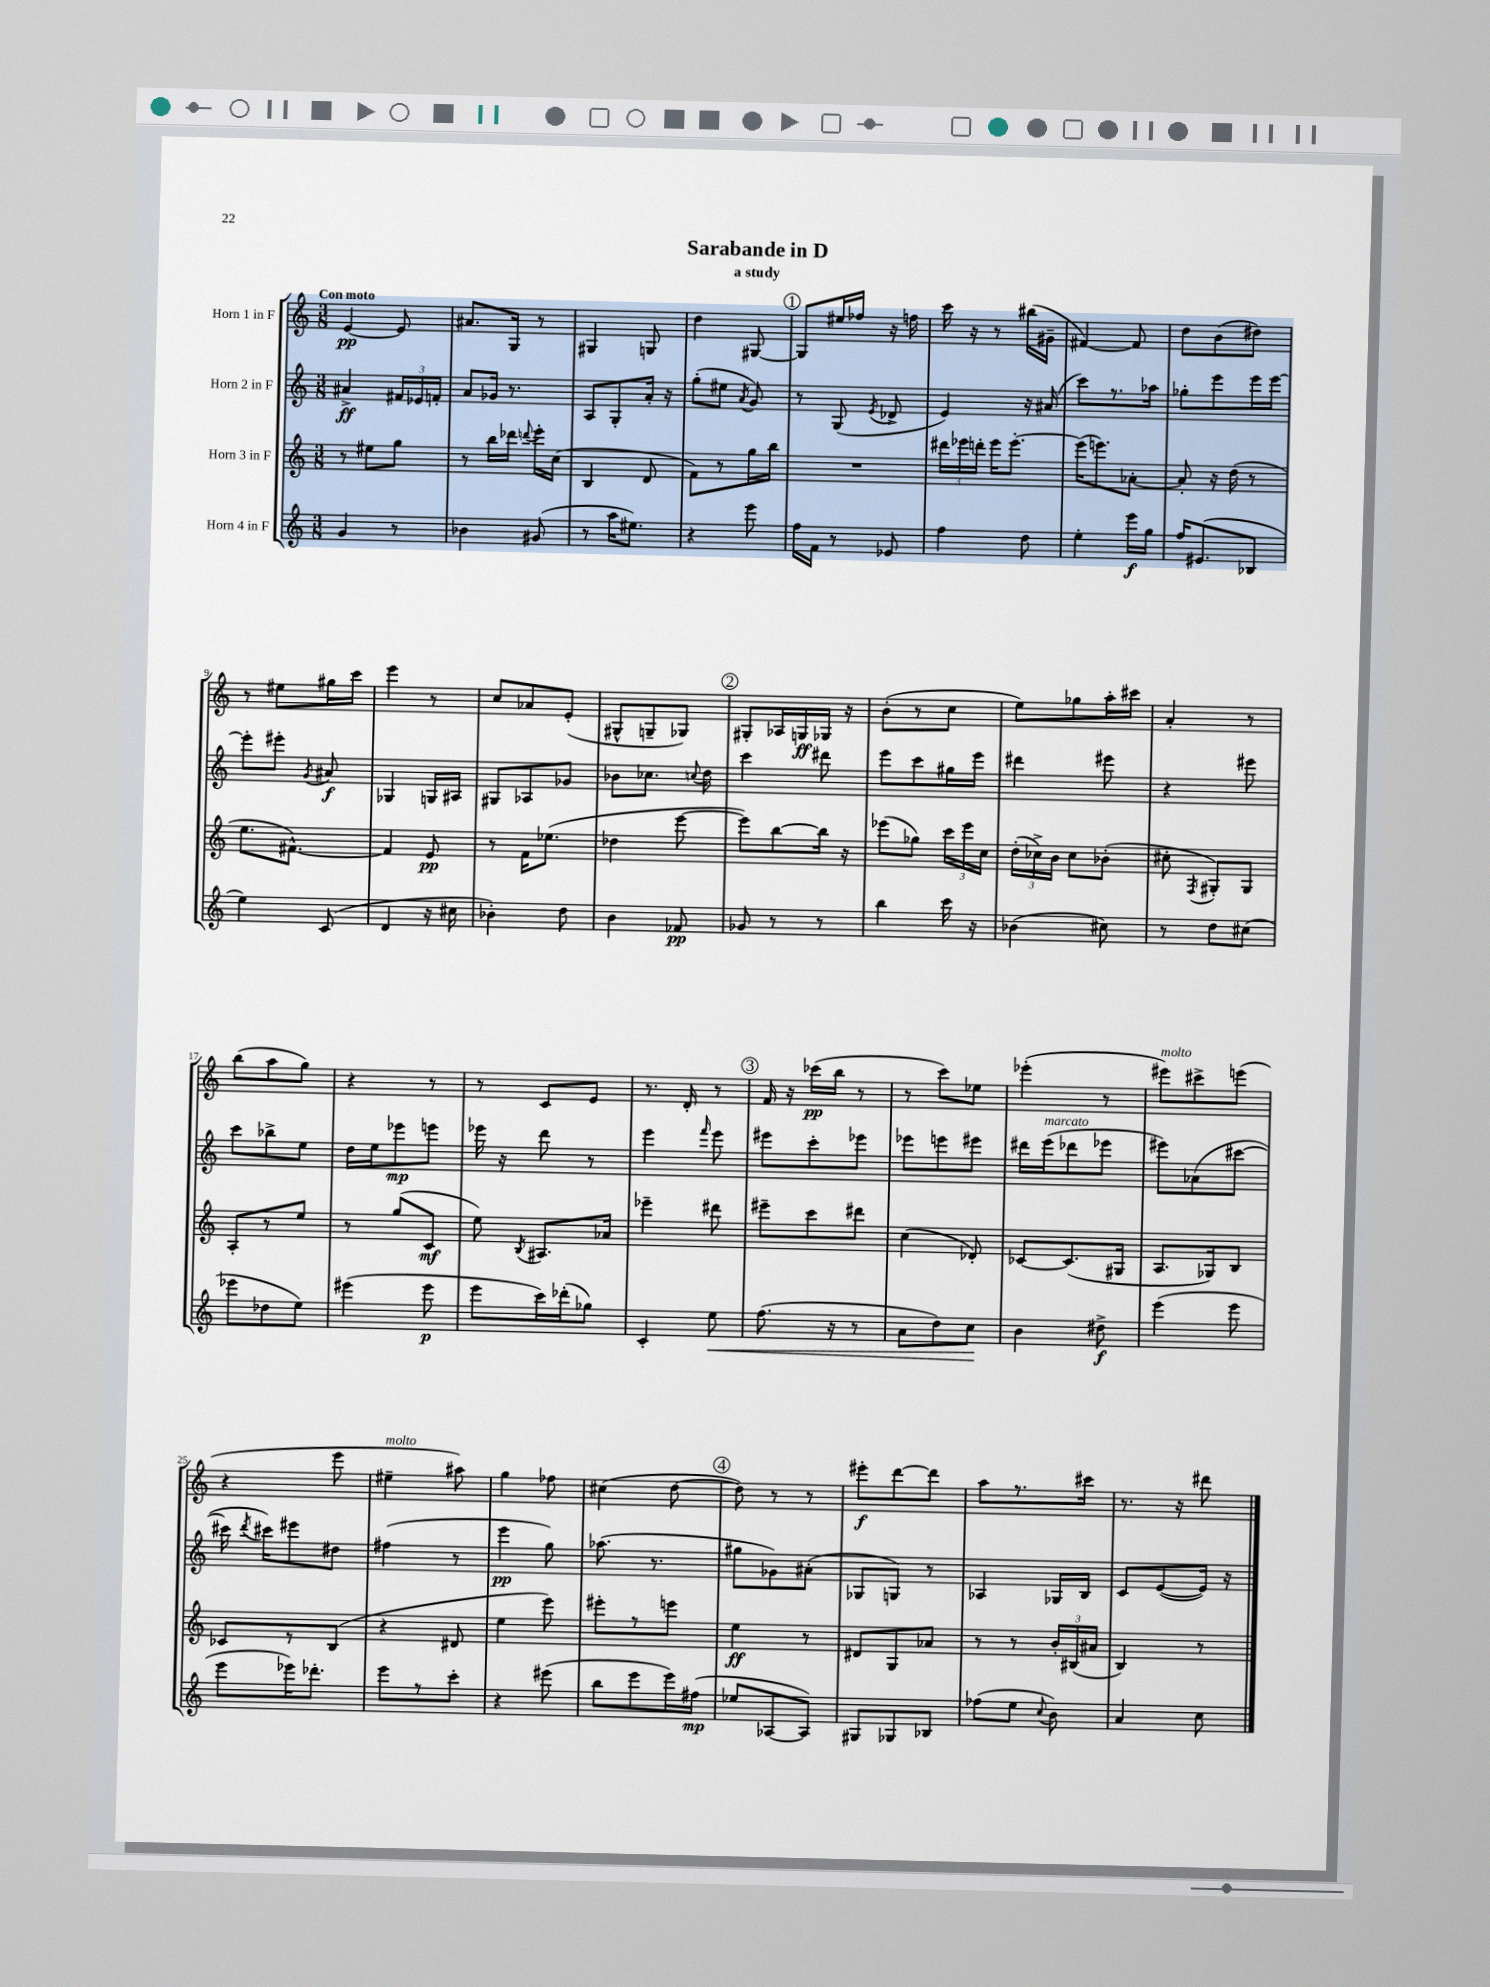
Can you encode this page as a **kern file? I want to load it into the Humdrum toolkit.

**kern	**kern	**kern	**kern
*staff4	*staff3	*staff2	*staff1
*clefG2	*clefG2	*clefG2	*clefG2
*k[]	*k[]	*k[]	*k[]
*M3/8	*M3/8	*M3/8	*M3/8
4g	8r	4a#^	[4e
.	8ee#	.	.
8r	8gg	24f#	8e]
.	.	24e-	.
.	.	24f'	.
=	=	=	=
4b-	8r	8a	8.a#
.	16bb	16g-	.
.	16ddd-	8.r	16G
.	8qqddd	.	.
(8g#	16eee'	.	8r
.	(16cc	.	.
=	=	=	=
8r	4B	8A	4G#
16aa	.	8G'	.
8.ee#)	.	.	.
.	8d	16a'	8G
.	.	16r	.
=	=	=	=
4r	8f)	(8gg'	4dd
.	8r	8ee#	.
.	.	8qa	.
8eee	16gg	8g)	[8G#
.	16bb	.	.
=	=	=	=
16ff	4.r	8r	8G#]
16f	.	.	.
8r	.	(8G	16ee#
.	.	.	16ff-
.	.	8qe	.
8e-	.	8d-^	16r
.	.	.	16ff
=	=	=	=
4ff	24ddd#	4e)	16ccc
.	24eee-	.	.
.	.	.	16r
.	24ddd'	.	.
.	16eee-	.	8r
.	[8.eee-'	.	.
8dd	.	16r	(16bb#
.	.	(16a#	16g#~
=	=	=	=
4ee'	(16eee-]	8ccc)	[4f#)
.	8.eee)	.	.
.	.	8.r	.
16eee	[8a-'	.	8f#]
16gg	.	16aa-	.
=	=	=	=
16ff	8a-']	8gg-'	8dd
(8.e#	.	.	.
.	16r	8eee	(8b
.	(16dd	.	.
8B-	8r	16eee	8dd#)
.	.	[16eee	.
=	=	=	=
4ee)	8.ee	8eee']	8r
.	.	8eee#'	8ee#
.	[8.f#^^)	.	.
.	.	8qg	.
(8c	.	8a#	16gg#
.	.	.	16ccc
=	=	=	=
4d	4f#]	4G-	4eee
16r	8e	16G	8r
16cc#	.	16A#	.
=	=	=	=
4b-')	8r	8G#	8cc
.	16f	8A-	8a-
.	(8.ee-	.	.
8dd	.	8g-	(8e'
=	=	=	=
4b	4dd-	8b-	8G#^^
.	.	8.cc-	8G~
8f-	[8eee	.	8G-)
.	.	8qqcc	.
.	.	16dd	.
=	=	=	=
8g-	8eee])	4ccc	8G#'
8r	[8bb	.	16A-
.	.	.	16G
8r	16bb]	8ddd#	16G-
.	16r	.	16r
=	=	=	=
4bb	(8eee-	8eee	(8b'
.	8gg-)	8ccc	8r
16ccc	24ccc	16gg#	8cc
.	24eee-	.	.
16r	.	16eee	.
.	24cc	.	.
=	=	=	=
(4b-	(24dd'	4ddd#	8ee)
.	24cc-^)	.	.
.	24b	.	.
.	8cc-	.	8gg-
8cc#)	(8b-'	8eee#	16aa'
.	.	.	16ccc#
=	=	=	=
8r	8cc#'	4r	4a'
.	8qF	.	.
8dd	8G#')	.	.
(8cc#	8G#	8eee#	8r
=	=	=	=
8eee-	8A'	8ccc	(8bb
8dd-	8r	8bb-^	8aa
8ee)	8ee	8ee	8gg)
=	=	=	=
(4eee#	8r	16dd	4r
.	.	16ee	.
.	(8gg	8eee-	.
8eee#	8c	8eee	8r
=	=	=	=
8eee	8ee)	16eee-	8r
.	.	16r	.
.	8qB	.	.
16ccc)	8.A#	8ddd	8c
(16ddd-'	.	.	.
8gg-)	.	8r	8e
.	16a-	.	.
=	=	=	=
4c'	4eee-~	4eee	8.r
.	.	.	16d'
.	.	16qqfff	.
8ee	8ddd#	8eee	8r
=	=	=	=
(8.ff	8eee#~	8eee#	16f
.	.	.	16r
.	8ccc	8ccc'	(16ccc-
16r	.	.	16bb
8r	8ddd#	8eee-	8r
=	=	=	=
8a	(4cc	8eee-	8r
8dd)	.	8eee	8ccc)
8cc	8d-')	8eee#	8ee-
=	=	=	=
4b	[8c-	16ddd#	(4eee-'
.	.	(16eee	.
.	(8.c-]	8ddd-	.
8dd#^	.	8eee-	8r
.	16G#	.	.
=	=	=	=
(4eee	8.A	8eee#)	8eee#)
.	.	(8a-	8ccc#^
.	16G-)	.	.
8eee	8B	[8ccc#	(8eee
=	=	=	=
8eee	8c-	16ccc#]	4r
.	.	8qddd	.
.	.	16ccc#)	.
16eee-)	8r	8eee#	.
8.ddd-'	.	.	.
.	(8B	8dd#	8eee
=	=	=	=
8eee	4r	(4ff#	4ee#~
8r	.	.	.
8ccc'	8d#	8r	8aa#)
=	=	=	=
4r	4ee	4eee	4gg
(8eee#	8eee)	8gg)	8ff-
=	=	=	=
8bb	8eee#'	(8.aa-	(4cc#
8eee	8r	.	.
.	.	8.r	.
16eee)	8eee	.	[8dd
(16ff#	.	.	.
=	=	=	=
8ee-	4ee	8gg#	8dd])
[8A-	.	8g-)	8r
8A-])	8r	(8a#'	8r
=	=	=	=
8G#	8d#	8G-	8eee#'
8G-	8G	8G)	[8ddd
8B-	8a-	8r	8ddd]
=	=	=	=
(8ff-	8r	4A-	8aa
8ee	8r	.	8.r
8qqcc	.	.	.
8b)	24b'	16G-	.
.	(24B#	.	.
.	.	16B	16ccc#
.	24a#	.	.
=	=	=	=
4a	4B)	8c	8.r
.	.	([8e	.
.	.	.	16r
8cc	8r	16e])	8ddd#
.	.	16r	.
==	==	==	==
*-	*-	*-	*-
